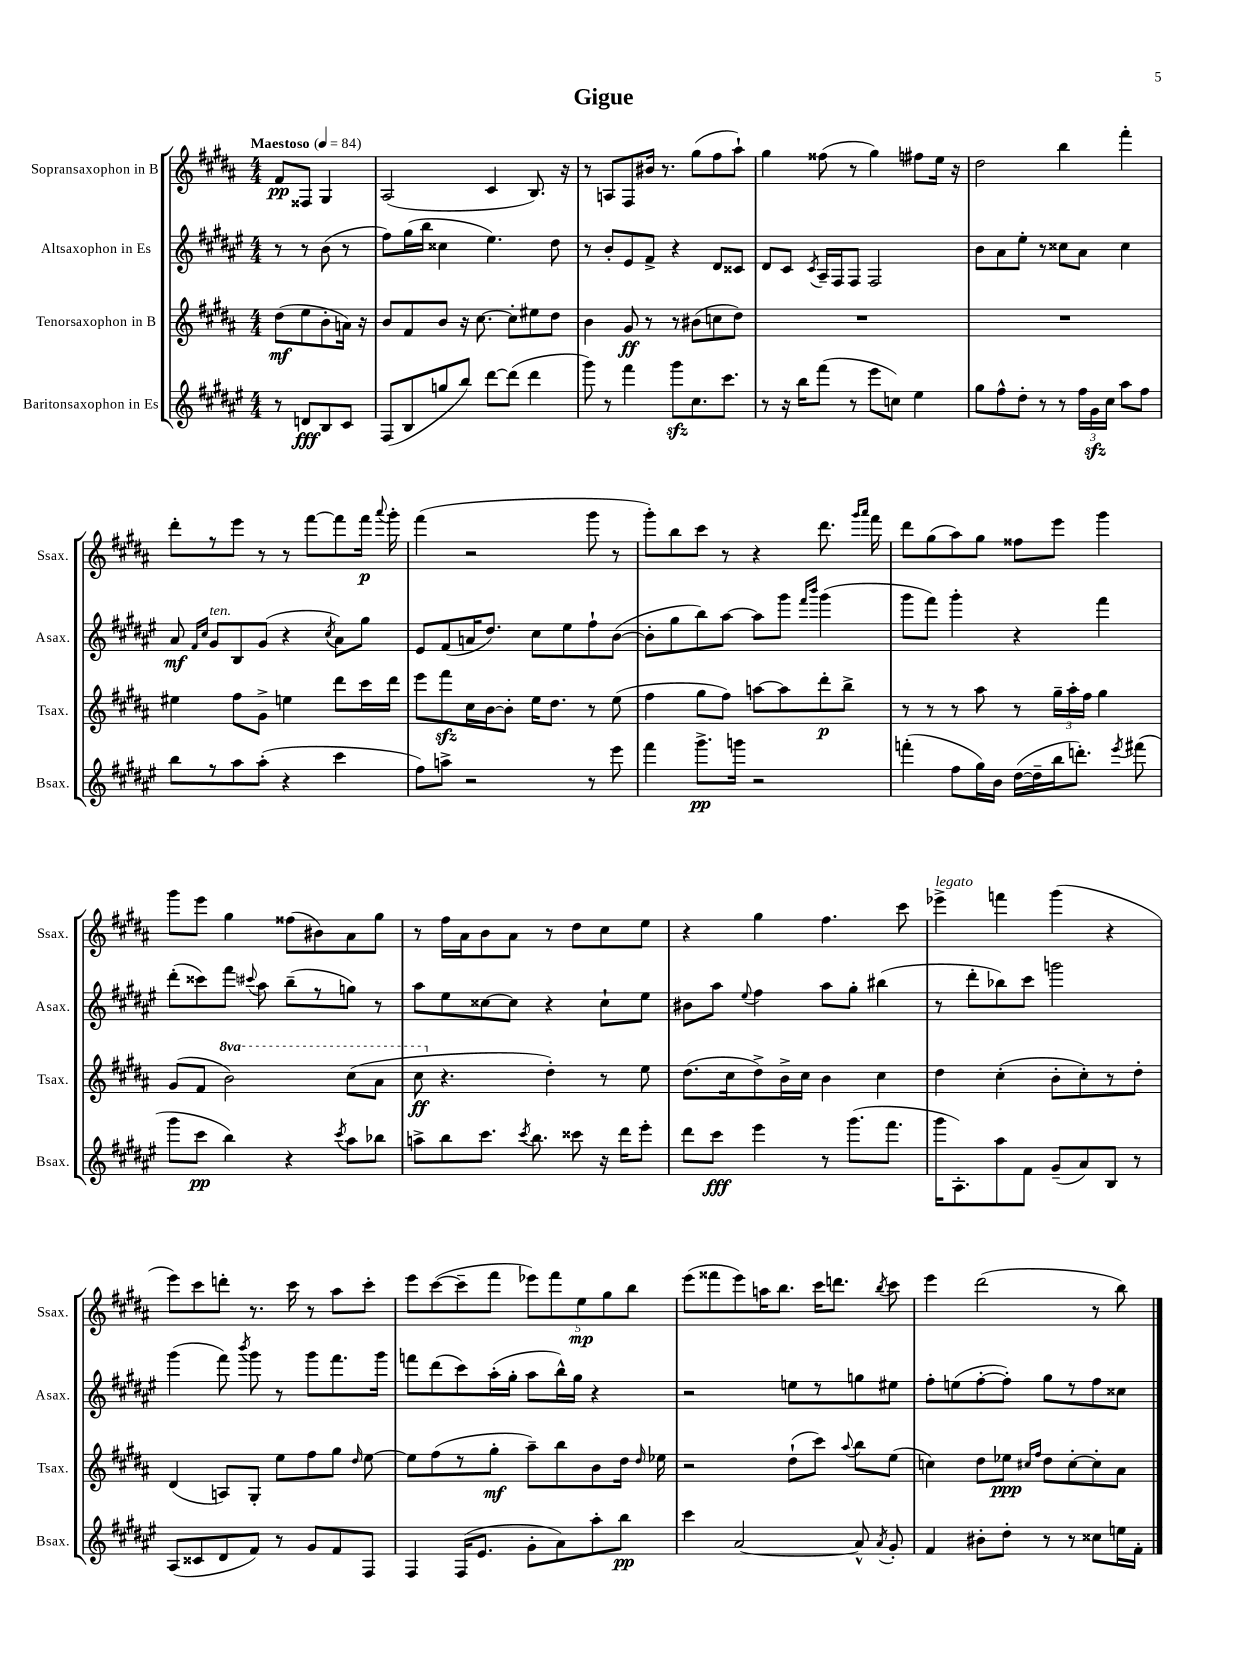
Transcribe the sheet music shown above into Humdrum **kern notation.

**kern	**kern	**kern	**kern
*staff4	*staff3	*staff2	*staff1
*clefG2	*clefG2	*clefG2	*clefG2
*k[f#c#g#d#a#e#]	*k[f#c#g#d#a#]	*k[f#c#g#d#a#e#]	*k[f#c#g#d#a#]
*M4/4	*M4/4	*M4/4	*M4/4
*MM84	*MM84	*MM84	*MM84
8r	(8dd#	8r	8f#
8d	8ee	8r	8F##
8B	8b'	(8b	4G#
8c#	16a)	8r	.
.	16r	.	.
=	=	=	=
(8F#	8b	8ff#)	(2A#
8B	8f#	(16gg#	.
.	.	16bb	.
8gg	8b	4cc##	.
8bb)	16r	.	.
.	[8.cc#	.	.
[8ddd#	.	4.ee#)	4c#
(8ddd#]	8cc#']	.	.
4ddd#	8ee#	.	8.B)
.	8dd#	8dd#	.
.	.	.	16r
=	=	=	=
8ggg#)	4b	8r	8r
8r	.	8b'	8A
4fff#	8g#	8e#	8F#
.	8r	8f#^	16b#
.	.	.	8.r
8ggg#	8r	4r	.
8.cc#	(8b#	.	(8gg#
.	8cc	8d#	8ff#
8.ccc#	.	.	.
.	8dd#)	8c##	8aa#`)
=	=	=	=
8r	1r	8d#	4gg#
16r	.	8c#	.
16bb	.	.	.
.	.	8qc#	.
(8fff#	.	16A#~	(8ff##
.	.	16F#	.
8r	.	8F#	8r
8eee#	.	2F#	4gg#)
8cc)	.	.	.
4ee#	.	.	8ff#
.	.	.	16ee
.	.	.	16r
=	=	=	=
8gg#	1r	8b	2dd#
8ff#^^	.	8a#	.
8dd#'	.	8ee#'	.
8r	.	8r	.
8r	.	8cc##	4bb
24ff#	.	8a#	.
24g#	.	.	.
24cc#	.	.	.
8aa#	.	4cc##	4fff#'
8ff#	.	.	.
=	=	=	=
8bb	4ee#	8a#	8ddd#'
.	.	16qqf#	.
.	.	16qqcc#	.
8r	.	8g#	8r
8aa#	8ff#	8B	8eee
(8aa#'	8g#^	(8g#	8r
4r	4ee	4r	8r
.	.	.	[8fff#
.	.	8qcc#	.
4ccc#	8ddd#	8a#)	8fff#]
.	16ccc#	8gg#	16fff#
.	.	.	8qqaaa#
.	16ddd#	.	16ggg#'
=	=	=	=
8ff#)	8eee	8e#	(4fff#
8aa^	8fff#	(8f#	.
2r	16cc#	16a	2r
.	[16b	8.dd#)	.
.	8b']	.	.
.	16ee	8cc#	.
.	8.dd#	.	.
.	.	8ee#	.
8r	8r	8ff#`	8ggg#
8eee#	(8ee	([8b	8r
=	=	=	=
4fff#	4ff#	8b']	8ggg#')
.	.	8gg#	8bb
8.ggg#^	8gg#	8bb)	8ccc#
.	8ff#)	[8aa#	8r
16ggg	.	.	.
2r	[8aa	8aa#]	4r
.	8aa]	8ggg#	.
.	.	16qqfff#	.
.	.	16qqbbb	.
.	8ddd#'	(4ggg#	8.ddd#
.	8bb^	.	.
.	.	.	16qqggg#
.	.	.	16qqaaa#
.	.	.	16fff#
=	=	=	=
(4fff'	8r	8ggg#	8ddd#
.	8r	8fff#)	(8gg#
8ff#	8r	4ggg#'	8aa#)
16gg#)	8aa#	.	8gg#
16b	.	.	.
([16dd#	8r	4r	8ff##
16dd#~]	.	.	.
16bb	24gg#~	.	8eee
.	24aa#'	.	.
8.ddd')	.	.	.
.	24ff#	.	.
.	4gg#	4fff#	4ggg#
8qeee#	.	.	.
(8fff#	.	.	.
=	=	=	=
8ggg#	(8g#	(8ddd#'	8ggg#
8ccc#	8f#	8ccc##)	8eee
4bb)	2bb)	8fff#	4gg#
.	.	8qqccc#	.
.	.	8aa#	.
4r	.	(8bb~	(8ff##
.	.	8r	8b#)
8qccc#	.	.	.
8aa#	(8ccc#	8gg)	8a#
8bb-	8aa#	8r	8gg#
=	=	=	=
8aa^	8ccc#	8aa#	8r
8bb	4.r	8ee#	16ff#
.	.	.	16a#
8.ccc#	.	[8cc##	8b
.	.	8cc##]	8a#
8qccc#	.	.	.
8.bb	.	.	.
.	4dd#')	4r	8r
8ccc##	.	.	8dd#
16r	8r	8cc##`	8cc#
16ddd#	.	.	.
8eee#'	8ee	8ee#	8ee
=	=	=	=
8ddd#	(8.dd#	8b#	4r
8ccc#	.	8aa#	.
.	16cc#	.	.
.	.	8qqee#	.
4eee#	8dd#^)	4ff#	4gg#
.	16b^	.	.
.	16cc#	.	.
8r	4b	8aa#	4.ff#
(8.ggg#	.	8gg#'	.
.	4cc#	(4bb#	.
8.fff#	.	.	.
.	.	.	8ccc#
=	=	=	=
16ggg#	4dd#	8r	4eee-^
8.A#')	.	.	.
.	.	8ddd#'	.
8aa#	(4cc#'	8bb-)	4fff
8f#	.	8ccc#	.
(8g#~	8b'	2ggg	(4ggg#
8a#)	8cc#')	.	.
8B	8r	.	4r
8r	8dd#'	.	.
=	=	=	=
(8A#	(4d#	(4ggg#	8eee)
8c##	.	.	8ccc#
8d#	8A)	8fff#)	8ddd'
.	.	8qbbb	.
8f#)	8G#'	8ggg#	8.r
8r	8ee	8r	.
.	.	.	16ccc#
8g#	8ff#	8ggg#	8r
8f#	8gg#	8.fff#	8aa#
.	16qqdd#	.	.
8F#	[8ee	.	8ccc#'
.	.	16ggg#	.
=	=	=	=
4F#	8ee]	8fff	8eee
.	(8ff#	(8ddd#	([8ccc#
(16F#	8r	8ccc#)	8ccc#~]
8.e#	.	.	.
.	8gg#'	(16aa#'	8fff#
.	.	16gg#'	.
8g#'	8aa#~)	8aa#	10eee-)
.	.	.	10fff#
8a#)	8bb	16bb^^)	.
.	.	16gg#	.
.	.	.	10ee
8aa#'	8b	4r	.
.	.	.	10gg#
8bb	16dd#	.	.
.	.	.	10bb
.	16qqdd#	.	.
.	16ee-	.	.
=	=	=	=
4ccc#	2r	2r	(8eee
.	.	.	8fff##
[2a#	.	.	8eee)
.	.	.	16aa
.	.	.	8.bb
.	(8dd#`	8ee	.
.	8ccc#)	8r	16ccc#
.	.	.	8.ddd
.	8qqaa#	.	.
8a#^^]	8bb	8gg	.
8qa#	.	.	8qbb
8g#'	(8ee	8ee#	8ccc#
=	=	=	=
4f#	4cc)	8ff#'	4eee
.	.	(8ee	.
8b#'	8dd#	[8ff#'	(2ddd#
8dd#'	8ee-	8ff#'])	.
.	16qqcc#	.	.
.	16qqff#	.	.
8r	8dd#	8gg#	.
8r	[8cc#'	8r	.
8cc##	8cc#']	8ff#	8r
16ee	8a#	8cc##	8bb)
16f#'	.	.	.
==	==	==	==
*-	*-	*-	*-
